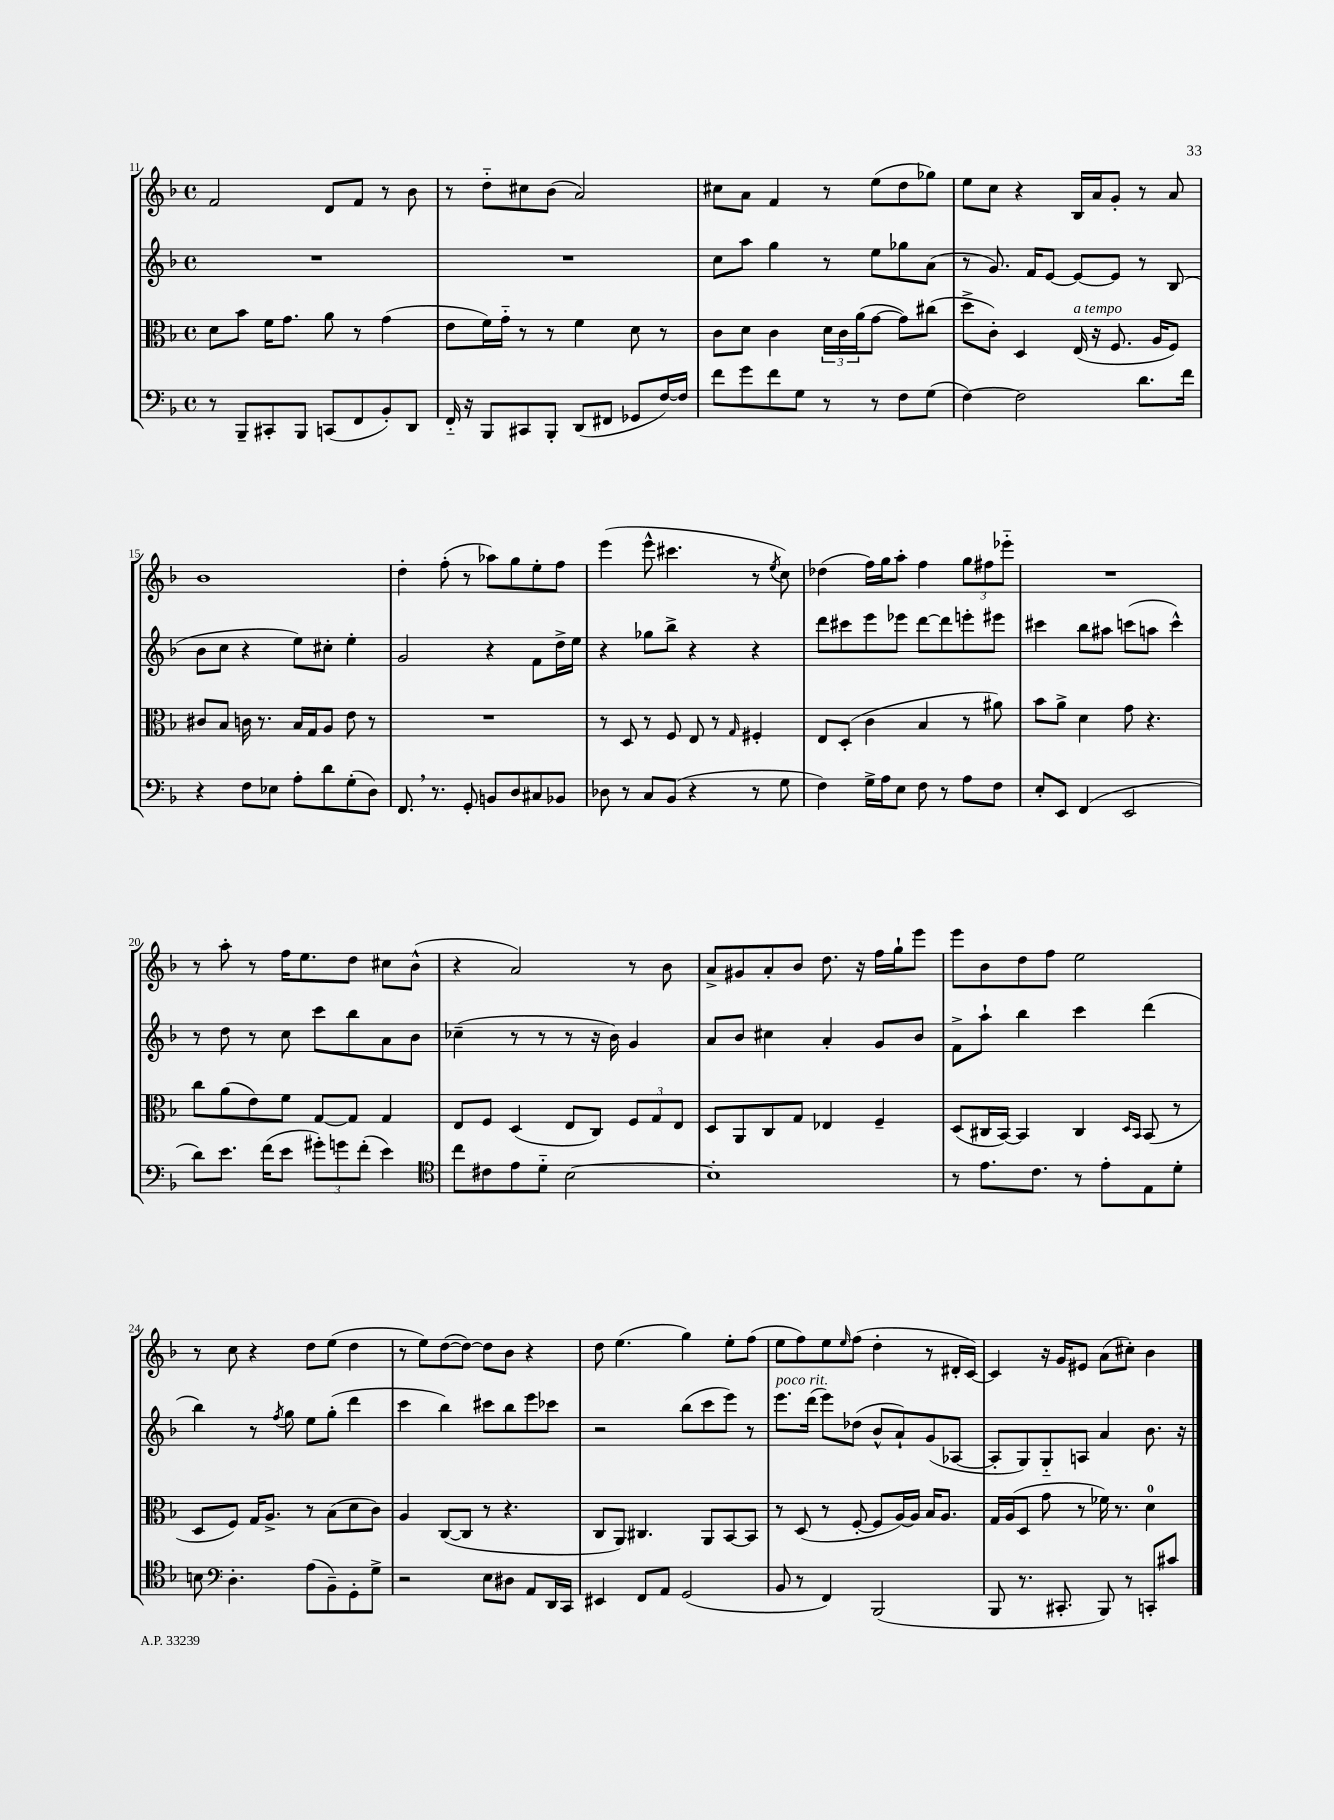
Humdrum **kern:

**kern	**kern	**kern	**kern
*staff4	*staff3	*staff2	*staff1
*clefF4	*clefC3	*clefG2	*clefG2
*k[b-]	*k[b-]	*k[b-]	*k[b-]
*M4/4	*M4/4	*M4/4	*M4/4
*met(c)	*met(c)	*met(c)	*met(c)
8r	8d	1r	2f
8BBB-~	8b-	.	.
8CC#'	16f	.	.
.	8.g	.	.
8BBB-	.	.	.
(8CC	8a	.	8d
8FF	8r	.	8f
8BB-')	(4g	.	8r
8DD	.	.	8b-
=	=	=	=
16FF'~	8e	1r	8r
16r	.	.	.
8BBB-	16f)	.	8dd'~
.	16g'~	.	.
8CC#	8r	.	8cc#
8BBB-'	8r	.	(8b-
(8DD	4f	.	2a)
8FF#	.	.	.
8GG-	8d	.	.
[16F)	8r	.	.
16F]	.	.	.
=	=	=	=
8f	8c	8cc	8cc#
8g	8d	8aa	8a
8f	4c	4gg	4f
8G	.	.	.
8r	24d	8r	8r
.	24c	.	.
.	(24a	.	.
8r	[8g	8ee	(8ee
8F	8g])	8gg-	8dd
(8G	(8cc#	(8a	8gg-)
=	=	=	=
[4F)	8dd^	8r	8ee
.	8c')	8.g)	8cc
2F]	4D	.	4r
.	.	16f	.
.	.	[8e	.
.	(16E	8e_	16B-
.	16r	.	16a
.	8.F	8e]	8g'
8.d	.	8r	8r
.	16A	.	.
.	8F)	(8B-	8a
16f	.	.	.
=	=	=	=
4r	8c#	8b-	1b-
.	8B-	8cc	.
8F	16c	4r	.
.	8.r	.	.
8E-	.	.	.
8A'	16B-	8ee)	.
.	16G	.	.
8d	8A	8cc#'	.
(8G'	8e	4ee'	.
8D)	8r	.	.
=	=	=	=
8.FF	1r	2g	4dd'
8.r	.	.	.
.	.	.	(8ff'
8GG'	.	.	8r
8BB	.	4r	8aa-)
8D	.	.	8gg
8C#	.	8f	8ee'
8BB-	.	16dd^	8ff
.	.	16ee	.
=	=	=	=
8D-	8r	4r	(4eee
8r	8D	.	.
8C	8r	8gg-	8eee^^
(8BB-	8F	8bb-^	4.ccc#
4r	8E	4r	.
.	8r	.	.
.	16qqG	.	.
8r	4F#'	4r	8r
.	.	.	8qee
8G	.	.	8cc)
=	=	=	=
4F)	8E	8ddd	(4dd-
.	(8D'	8ccc#	.
16G^	4c	8eee	16ff)
16A	.	.	16gg
8E	.	8eee-	8aa'
8F	4B-	[8ddd	4ff
8r	.	8ddd]	.
8A	8r	8eee'	12gg
.	.	.	12ff#
8F	8a#)	8eee#	.
.	.	.	12eee-'~
=	=	=	=
8E'	8b-	4ccc#	1r
8EE	8a^	.	.
(4FF	4d	8bb-	.
.	.	8aa#	.
2EE	8g	(8ccc	.
.	4.r	8aa	.
.	.	4ccc^^)	.
=	=	=	=
8d)	8cc	8r	8r
8.e	(8a	8dd	8aa'
.	8e)	8r	8r
(16f	.	.	.
8e	8f	8cc	16ff
.	.	.	8.ee
12g#')	[8G	8ccc	.
12g	.	.	.
.	8G]	8bb-	8dd
(12f'	.	.	.
4e)	4G	8a	8cc#
.	.	8b-	(8b-^^
=	=	=	=
*clefC4	*	*	*
8cc	8E	(4cc-~	4r
8c#	8F	.	.
8e	(4D	8r	2a)
8d'~	.	8r	.
[2B-	8E	8r	.
.	8C)	16r	.
.	.	16b-)	.
.	12F	4g	8r
.	12G	.	.
.	.	.	8b-
.	12E	.	.
=	=	=	=
1B-']	8D	8a	8a^
.	8AA	8b-	8g#
.	8C	4cc#	8a'
.	8G	.	8b-
.	4E-	4a'	8.dd
.	.	.	16r
.	4F~	8g	16ff
.	.	.	16gg`
.	.	8b-	8eee
=	=	=	=
8r	(8D	8f^	8eee
8.e	16C#	8aa`	8b-
.	[16BB-)	.	.
.	4BB-]	4bb-	8dd
8.c	.	.	.
.	.	.	8ff
8r	4C#	4ccc	2ee
8e'	.	.	.
.	16qqD	.	.
.	16qqBB-	.	.
8E	(8BB-	(4ddd	.
8d'	8r	.	.
=	=	=	=
8B	8D	4bb-)	8r
*clefF4	*	*	*
4.D'	8F)	.	8cc
.	16G	8r	4r
.	8.A^	.	.
.	.	8qff	.
.	.	8gg	.
(8A	8r	8ee	8dd
8BB-~)	(8B-	(8gg'	(8ee
8GG'	8d	4ddd	4dd
8G^	8c)	.	.
=	=	=	=
2r	4A	4ccc	8r
.	.	.	8ee)
.	([8C	4bb-)	([8dd
.	8C]	.	8dd_)
8E	8r	8ccc#	8dd]
8D#	4.r	8bb-	8b-
8AA	.	8eee	4r
16DD	.	8ccc-	.
16CC	.	.	.
=	=	=	=
4EE#	8C	2r	8dd
.	8AA)	.	(4.ee
8FF	4.C#	.	.
8AA	.	.	.
(2GG	.	(8bb-	4gg)
.	8AA	8ccc	.
.	[8BB-	8eee)	8ee'
.	8BB-]	8r	(8ff
=	=	=	=
8BB-	8r	8.eee	8ee
8r	(8D	.	8ff)
.	.	(16ddd	.
4FF)	8r	8eee)	8ee
.	.	.	16qqee
.	[8F'	(8dd-	(8ff
(2BBB-	8F]	8b-^^	4dd'
.	[16A)	8a`)	.
.	16A]	.	.
.	16B-	(8g	8r
.	8.A	.	.
.	.	[8A-	16d#'
.	.	.	[16c)
=	=	=	=
8BBB-	16G	8A-']	4c]
.	(16A	.	.
8.r	8D	8G)	.
.	8g	8G'~	16r
8.CC#'	.	.	16g
.	8r	8A	8e#
8BBB-)	16f-)	4a	(8a
.	8.r	.	.
8r	.	.	8cc#')
8CC'	4d	8.b-	4b-
8c#	.	.	.
.	.	16r	.
==	==	==	==
*-	*-	*-	*-
